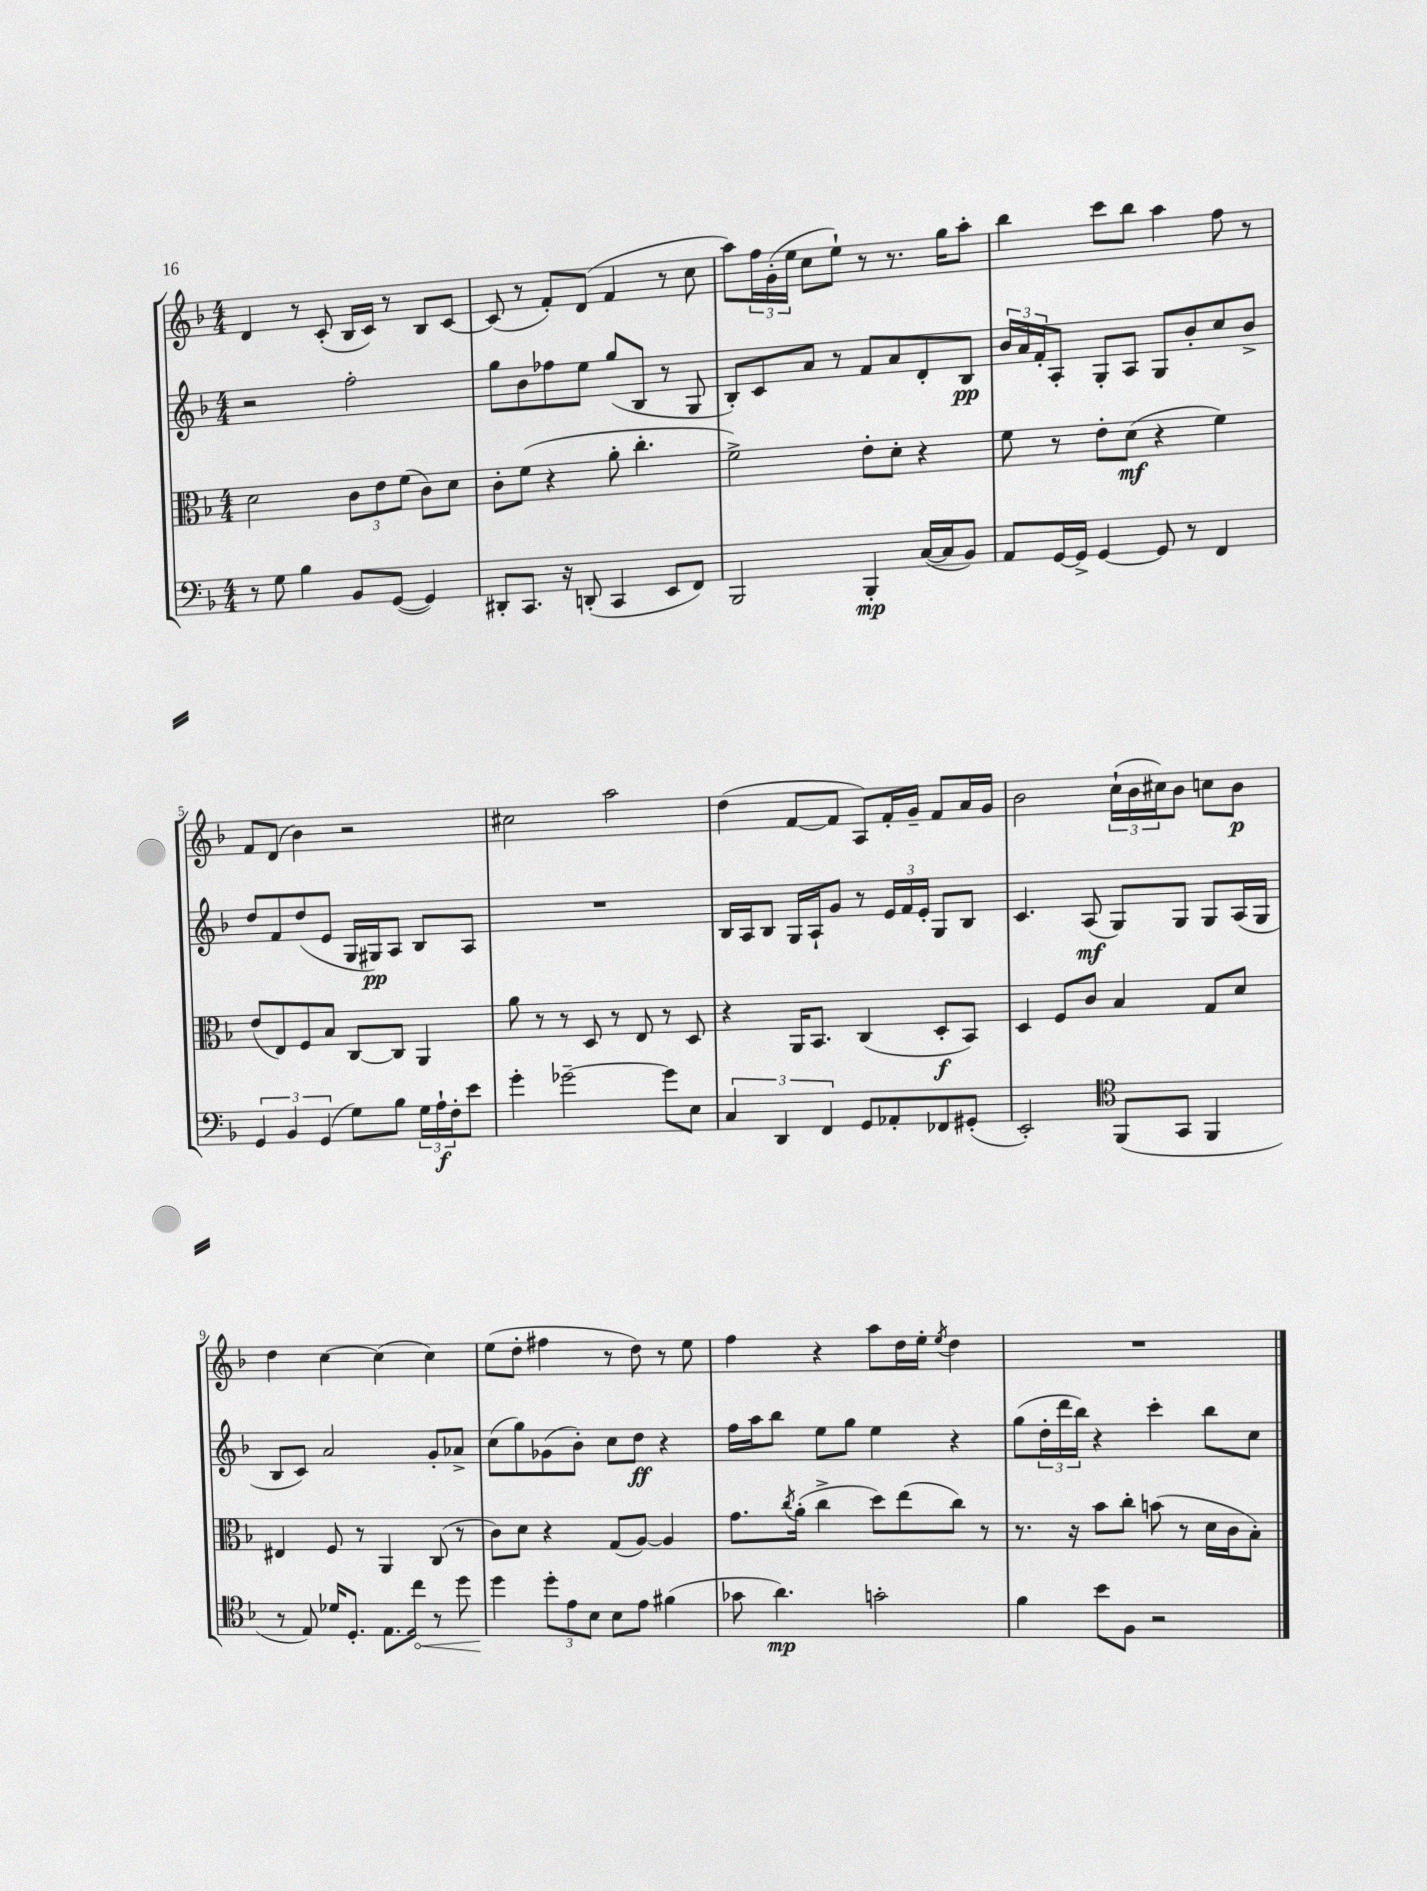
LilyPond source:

<<
\new StaffGroup <<
\new Staff = "s0" {
    \clef treble \key f \major \numericTimeSignature \time 4/4
    d'4 r8 c'8-.( bes16 c'16) r8 bes8 c'8~ |
    c'8( r8 f'8-.) d'8( f'4 r8 c''8 |
    a''8) \tuplet 3/2 { f''16 g'16-.( e''16 } c''8 e''8-!) r8 r8. g''16 a''8-. |
    bes''4 c'''8 bes''8 a''4 f''8 r8 |
    f'8 d'8( bes'4) r2 |
    cis''2 a''2 |
    d''4( f'8~ f'8 a8) f'16-. g'16-- f'8 a'16 g'16 |
    bes'2 \tuplet 3/2 { c''16-!( bes'16 cis''16) } bes'8 c''8 bes'8\p |
    d''4 c''4~ c''4( c''4) |
    e''8( d''8-. fis''4 r8 d''8) r8 e''8 |
    f''4 r4 a''8 d''16 e''16-. \acciaccatura { e''8 } d''4 |
    R1 \bar "|." |
}
\new Staff = "s1" {
    \clef treble \key f \major \numericTimeSignature \time 4/4
    r2 f''2-. |
    g''8 bes'8 fes''8 e''8 g''8( bes8 r8 g8 |
    bes8-.) c'8 a'8 r8 f'8 a'8 d'8-. bes8\pp |
    \tuplet 3/2 { bes'16 a'16 f'16-. } a8-. g8-. a8 g8 bes'8-. c''8 bes'8-> |
    d''8 f'8 d''8( e'8 g16 gis16\pp) a8 bes8 a8 |
    R1 |
    bes16 a16 bes8 g16 a16-! g'8 r8 \tuplet 3/2 { e'16 f'16 e'16-. } g8 bes8 |
    c'4. a8\mf( g8) g8 g8 a16( g16 |
    bes8 c'8) a'2 g'8-. aes'8-> |
    c''8( g''8) ges'8( bes'8-.) c''8 d''8\ff r4 |
    f''16 a''16 bes''8 e''8 g''8 e''4 r4 |
    g''8( \tuplet 3/2 { d''16-. d'''16 bes''16) } r4 c'''4-. bes''8 c''8 \bar "|." |
}
\new Staff = "s2" {
    \clef alto \key f \major \numericTimeSignature \time 4/4
    d'2 \tuplet 3/2 { c'8 e'8 f'8( } c'8) d'8 |
    c'8-. f'8( r4 a'8-. c''4.-. |
    f'2->) e'8-. d'8-. r4 |
    f'8 r8 e'8-. d'8\mf( r4 f'4) |
    e'8( e8) f8 bes8 c8~ c8 a,4 |
    a'8 r8 r8 d8 r8 e8 r8 d8 |
    r4 a,16 bes,8. c4( d8-.\f bes,8) |
    d4 f8 c'8 bes4 g8 d'8 |
    eis4 f8 r8 a,4 c8( r8 |
    c'8) d'8 r4 g8( a8~) a4 |
    g'8. \acciaccatura { c''8 } a'16-.( c''4-> d''8) e''8( c''8) r8 |
    r8. r16 bes'8 c''8-. b'8( r8 d'16 c'16 bes8-.) \bar "|." |
}
\new Staff = "s3" {
    \clef bass \key f \major \numericTimeSignature \time 4/4
    r8 g8 bes4 bes,8 g,8~( g,4) |
    dis,8-. c,8. r16 d,8-.( c,4 e,8 f,8) |
    bes,,2 bes,,4-.\mp c16~( c16 bes,8) |
    a,8 g,16~ g,16-> g,4~ g,8 r8 f,4 |
    \tuplet 3/2 { g,4 bes,4 g,4( } g8) bes8 \tuplet 3/2 { g16 a16-!\f f16-. } e'8 |
    g'4-. ges'2~-- ges'8 e8 |
    \tuplet 3/2 { c4 d,4 f,4 } g,8 aes,8-. fes,8 gis,8-.( |
    e,2-.) \clef tenor f,8( g,8 f,4 |
    r8 e8) des'16 d8.-. e8. \once \override Hairpin.circled-tip = ##t c''16\< r8 d''8 |
    d''4\! \tuplet 3/2 { d''8-. e'8 bes8 } bes8 e'8 fis'4( |
    ges'8 a'4.\mp) g'2-. |
    f'4 bes'8 f8 r2 \bar "|." |
}
>>
>>
